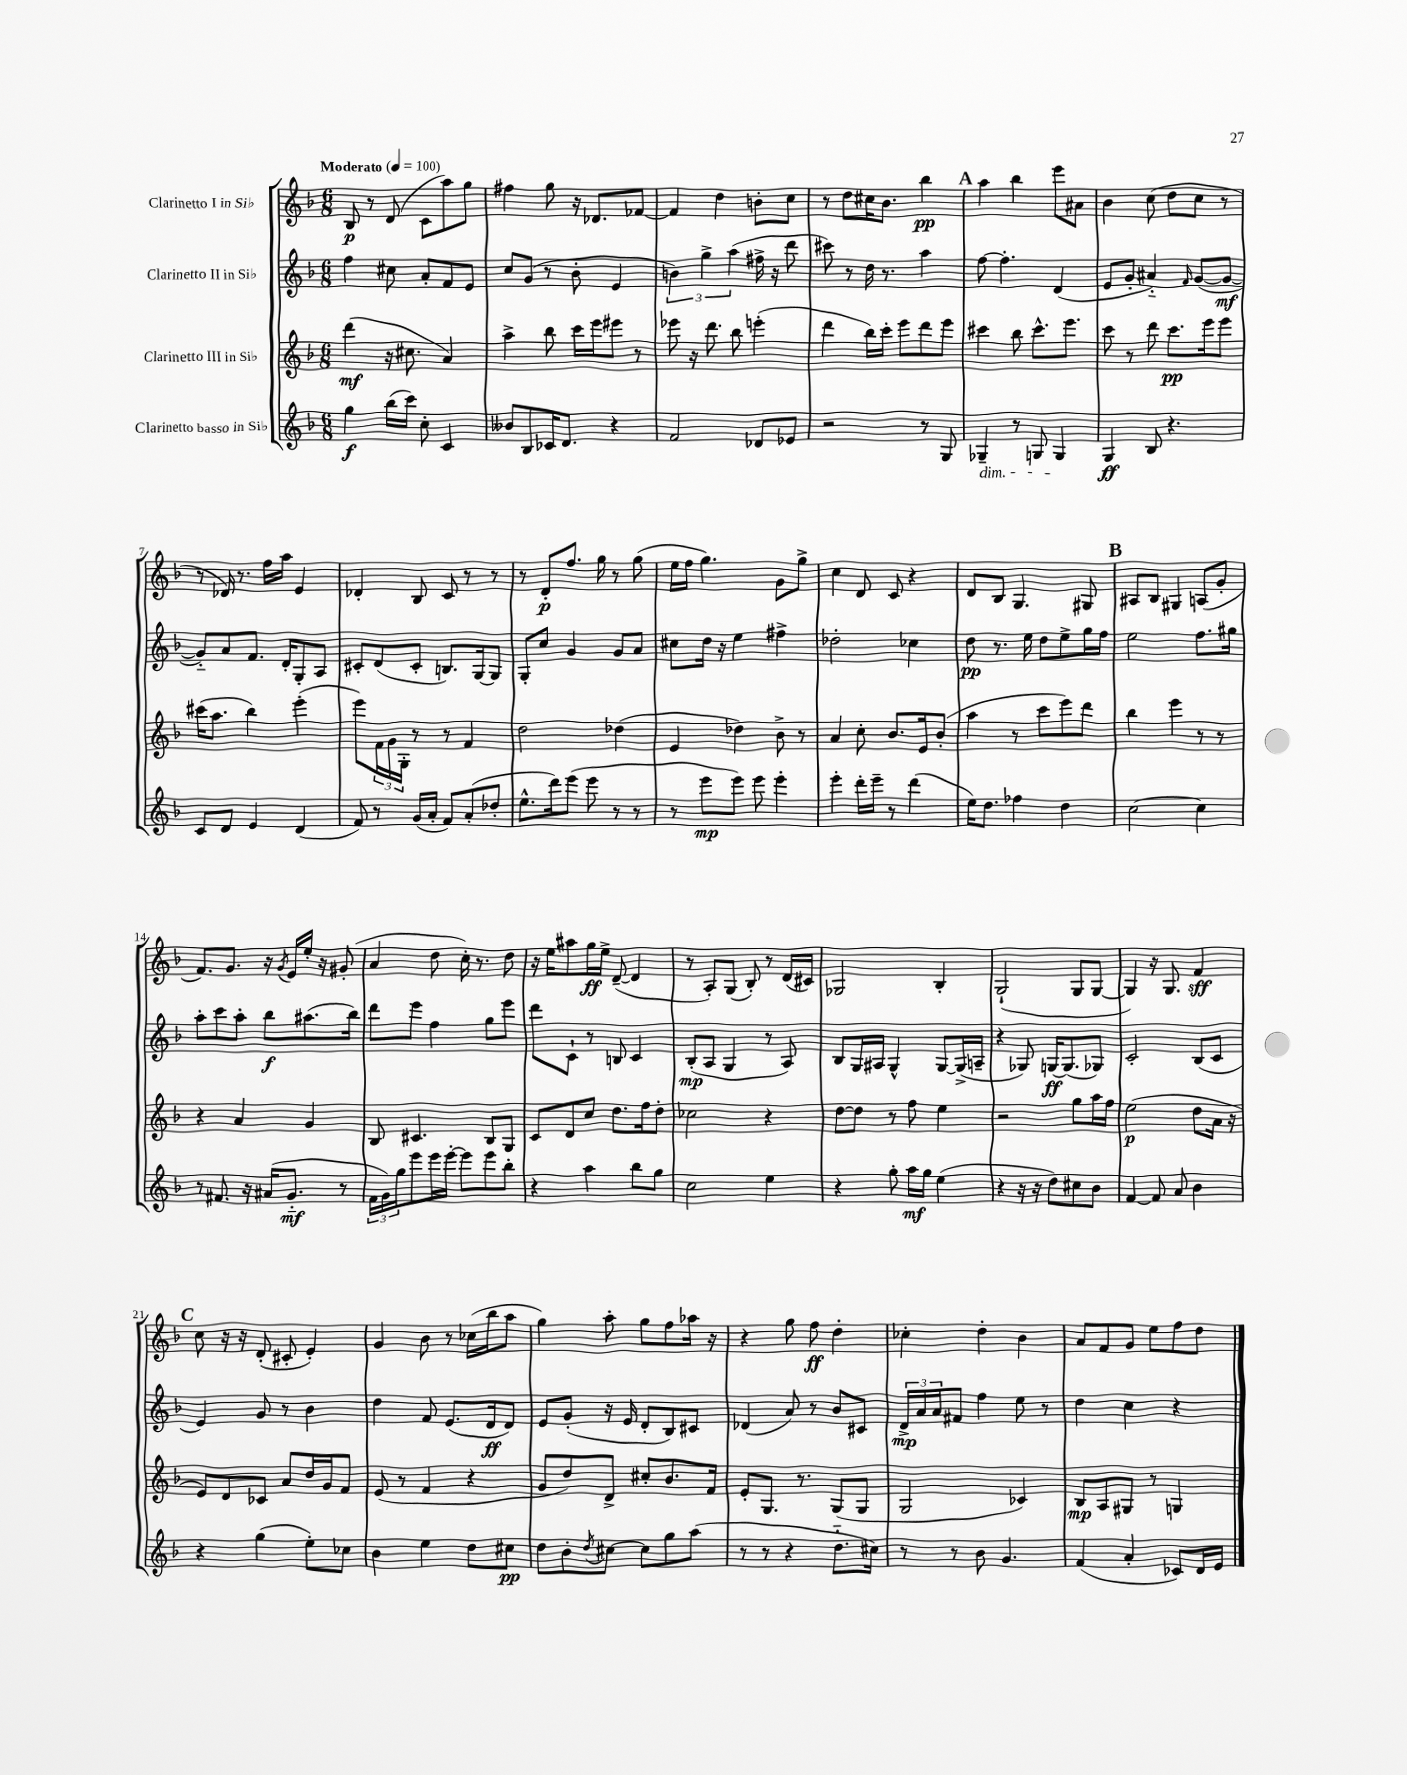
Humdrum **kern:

**kern	**dynam	**kern	**dynam	**kern	**dynam	**kern	**dynam
*part4	*part4	*part3	*part3	*part2	*part2	*part1	*part1
*staff4	*staff4	*staff3	*staff3	*staff2	*staff2	*staff1	*staff1
*I"Clarinetto basso in Si♭	*	*I"Clarinetto III in Si♭	*	*I"Clarinetto II in Si♭	*	*I"Clarinetto I in Si♭	*
*clefG2	*	*clefG2	*	*clefG2	*	*clefG2	*
*k[b-]	*	*k[b-]	*	*k[b-]	*	*k[b-]	*
*M6/8	*	*M6/8	*	*M6/8	*	*M6/8	*
*MM100	*	*MM100	*	*MM100	*	*MM100	*
=1	=1	=1	=1	=1	=1	=1	=1
!	!	!	!	!	!	!LO:TX:a:B:t=Moderato	!
4gg\	f	(4ddd\	mf	4ff\	.	8B-/	p
.	.	.	.	.	.	8r	.
(16bb-\LL	.	16r	.	8cc#X\	.	(8d/	.
16ccc\JJ)	.	8.cc#X\	.	.	.	.	.
8cc'\	.	.	.	8a'/L	.	8c\L	.
4c/	.	4a/)	.	8f/	.	8aa\)	.
.	.	.	.	8e/J	.	8gg\J	.
=2	=2	=2	=2	=2	=2	=2	=2
8b--X/L	.	4aa^\	.	8cc/L	.	4ff#X\	.
8B-/	.	.	.	(8g/J	.	.	.
16c-X/K	.	8bb-\	.	8r	.	8gg\	.
8.d/J	.	.	.	.	.	.	.
.	.	16ccc\LL	.	8b-'\	.	16r	.
.	.	16eee\J	.	.	.	8.d-X/L	.
4r	.	8eee#X\J	.	4e/	.	.	.
.	.	8r	.	.	.	[8f-X/J	.
=3	=3	=3	=3	=3	=3	=3	=3
2f/	.	8eee-X\	.	6bn\)	.	4f-/]	.
.	.	16r	.	.	.	.	.
.	.	.	.	6gg^\	.	.	.
.	.	8.ddd\	.	.	.	.	.
.	.	.	.	.	.	4dd\	.
.	.	.	.	(6aa\	.	.	.
.	.	8bb-\	.	.	.	.	.
8d-X/L	.	(4eeen'\	.	16ff#X^\	.	8bn'\L	.
.	.	.	.	16r	.	.	.
8e-X/J	.	.	.	8ddd\	.	8cc\J	.
=4	=4	=4	=4	=4	=4	=4	=4
2r	.	4ddd\	.	8ccc#X\)	.	8r	.
.	.	.	.	8r	.	8dd\L	.
.	.	16bb-\LL)	.	16dd\	.	16cc#X\K	.
.	.	16ccc'\JJ	.	8.r	.	8.b-\J	.
.	.	8eee\L	.	.	.	.	.
8r	.	8ddd\	.	4aa\	.	4bb-\	pp
8G/	.	8eee\J	.	.	.	.	.
!!LO:REH:place=s1:t=A
=5	=5	=5	=5	=5	=5	=5	=5
!LO:TX:b:i:t=dim.	!	!	!	!	!	!	!
4G-X~/	.	4ccc#X\	.	[8ff\	.	4aa\	.
.	.	.	.	4.ff'\]	.	.	.
8r	.	8bb-\	.	.	.	4bb-\	.
8Gn/	.	8.ccc#^^\L	.	.	.	.	.
4G/	.	.	.	(4d/	.	8eee\L	.
.	.	8.eee\J	.	.	.	.	.
.	.	.	.	.	.	8a#X\J	.
=6	=6	=6	=6	=6	=6	=6	=6
4G/	ff	8ccc\	.	8e/L	.	4b-\	.
.	.	8r	.	8g'/J	.	.	.
8B-/	.	8ddd\	.	4a#X/)	.	(8cc\	.
4.r	.	8.ccc\L	pp	.	.	8dd\L	.
.	.	.	.	16qqf/	.	.	.
.	.	.	.	([8g/L	.	8cc\J	.
.	.	16eee\k	.	.	.	.	.
.	.	8eee\J	.	8g/J_	mf	8r	.
!!LO:LB:g=z
=7	=7	=7	=7	=7	=7	=7	=7
8c/L	.	(16ccc#X\KL	.	8g/L])	.	8r	.
.	.	8.aa\J	.	.	.	.	.
8d/J	.	.	.	8a/	.	16d-X/)	.
.	.	.	.	.	.	8.r	.
4e/	.	4bb-\)	.	8.f/J	.	.	.
.	.	.	.	.	.	16ff\LL	.
.	.	.	.	16d'/KL	.	16aa\JJ	.
(4d/	.	(4eee'\	.	8G'/	.	4e/	.
.	.	.	.	8A/J	.	.	.
=8	=8	=8	=8	=8	=8	=8	=8
8f/)	.	8eee\L)	.	8c#X'/L	.	4d-X'/	.
8r	.	24f\L	.	(8d/	.	.	.
.	.	24g\	.	.	.	.	.
.	.	24G'\JJ	.	.	.	.	.
(16g/LL	.	8r	.	8c#'/J	.	8B-/	.
16a'/JJ	.	.	.	.	.	.	.
8f/L)	.	8r	.	8.Bn/L)	.	8c/	.
(8a'/	.	4f/	.	.	.	8r	.
.	.	.	.	[16G/k	.	.	.
8dd-X'/J	.	.	.	8G/J]	.	8r	.
=9	=9	=9	=9	=9	=9	=9	=9
8.ee^^\L	.	2dd\	.	8G'/L	.	8r	.
.	.	.	.	8cc/J	.	8d'/L	p
16ddd\k)	.	.	.	.	.	.	.
(8eee\J	.	.	.	4g/	.	8.ff/J	.
8eee\	.	.	.	.	.	.	.
.	.	.	.	.	.	16gg\	.
8r	.	(4dd-X\	.	8g/L	.	8r	.
8r	.	.	.	8a/J	.	(8gg\	.
=10	=10	=10	=10	=10	=10	=10	=10
8r	.	4e/	.	8cc#X\L	.	16ee\LL	.
.	.	.	.	.	.	16ff\JJ	.
8eee\L	mp	.	.	16dd\Jk	.	4.gg\)	.
.	.	.	.	16r	.	.	.
8eee\J)	.	4dd-X\)	.	4ee\	.	.	.
8eee\	.	.	.	.	.	.	.
4eee'\	.	8b-^\	.	4ff#X^\	.	8g\L	.
.	.	8r	.	.	.	8gg^\J	.
=11	=11	=11	=11	=11	=11	=11	=11
4eee'\	.	4a/	.	2dd-X'\	.	4cc\	.
16ddd'\LL	.	8cc'\	.	.	.	8d/	.
16eee~\JJ	.	.	.	.	.	.	.
8r	.	8.b-/L	.	.	.	8c/	.
(4ddd\	.	.	.	4cc-X\	.	4r	.
.	.	16e/k	.	.	.	.	.
.	.	(8b-'/J	.	.	.	.	.
=12	=12	=12	=12	=12	=12	=12	=12
16ee\KL)	.	4aa\	.	8dd\	pp	8d/L	.
8.dd\J	.	.	.	.	.	.	.
.	.	.	.	8.r	.	8B-/J	.
4ff-X\	.	8r	.	.	.	4.G/	.
.	.	.	.	16ee\	.	.	.
.	.	8ccc\L	.	8dd\L	.	.	.
4dd\	.	8eee\)	.	8ee^\	.	.	.
.	.	8ddd\J	.	16gg\L	.	8G#X/	.
.	.	.	.	16ff\JJ	.	.	.
!!LO:REH:place=s1:t=B
=13	=13	=13	=13	=13	=13	=13	=13
[2cc\	.	4bb-\	.	2ee\	.	8A#X/L	.
.	.	.	.	.	.	8B-/J	.
.	.	4eee\	.	.	.	4G#X/	.
4cc\]	.	8r	.	8.ff\L	.	(8An/L	.
.	.	8r	.	.	.	8g'/J	.
.	.	.	.	16gg#X\Jk	.	.	.
!!LO:LB:g=z
=14	=14	=14	=14	=14	=14	=14	=14
8r	.	4r	.	8aa'\L	.	8.f/L)	.
8.f#X/	.	.	.	8ccc\	.	.	.
.	.	.	.	.	.	8.g/J	.
.	.	4a/	.	8aa'\J	.	.	.
16r	.	.	.	.	.	.	.
(16a#X/KL	.	.	.	8bb-\L	f	16r	.
.	.	.	.	.	.	8qg/	.
8.g/J	mf	.	.	.	.	16e/LL	.
.	.	4g/	.	(8.aa#X\	.	16ee'/JJ	.
.	.	.	.	.	.	16r	.
8r	.	.	.	.	.	(8g#X'/	.
.	.	.	.	16bb-\Jk)	.	.	.
=15	=15	=15	=15	=15	=15	=15	=15
24f\LL	.	8B-/	.	8ddd\L	.	4a/	.
24g\)	.	.	.	.	.	.	.
24gg\J	.	.	.	.	.	.	.
8eee\	.	4.c#X/	.	8eee\J	.	.	.
16eee\L	.	.	.	4ff\	.	8dd\	.
[16eee'\JJ	.	.	.	.	.	.	.
8eee\L]	.	.	.	.	.	16cc'\)	.
.	.	.	.	.	.	8.r	.
8eee\	.	8B-/L	.	8gg\L	.	.	.
8bb-'\J	.	8G/J	.	8eee\J	.	8dd\	.
=16	=16	=16	=16	=16	=16	=16	=16
4r	.	8c/L	.	8ddd\L	.	16r	.
.	.	.	.	.	.	16ee\KL	.
.	.	8d/	.	8c`\J	.	8aa#X\	.
4aa\	.	8cc/J	.	8r	.	16gg\L	ff
.	.	.	.	.	.	16ee^\JJ	.
.	.	8.dd\L	.	8Bn/	.	([8d~/	.
8bb-\L	.	.	.	4c/	.	4d/]	.
.	.	16ff\k	.	.	.	.	.
8gg\J	.	8dd'\J	.	.	.	.	.
=17	=17	=17	=17	=17	=17	=17	=17
2cc\	.	2cc-X\	.	(8B-'/L	mp	8r	.
.	.	.	.	8A/J	.	8A'/L)	.
.	.	.	.	4G/	.	(8G/J	.
.	.	.	.	.	.	8B-'/)	.
4ee\	.	4r	.	8r	.	8r	.
.	.	.	.	8A/)	.	(16d/LL	.
.	.	.	.	.	.	16c#X/JJ)	.
=18	=18	=18	=18	=18	=18	=18	=18
4r	.	[8dd\L	.	8B-/L	.	2G-X/	.
.	.	8dd\J]	.	16G/L	.	.	.
.	.	.	.	16A#X/JJ	.	.	.
8gg'\	.	8r	.	4G^^/	.	.	.
16aa\LL	mf	8ff\	.	.	.	.	.
16gg\JJ	.	.	.	.	.	.	.
(4ee\	.	4ee\	.	[8G/L	.	4B-'/	.
.	.	.	.	(16G^/L]	.	.	.
.	.	.	.	16An~/JJ	.	.	.
=19	=19	=19	=19	=19	=19	=19	=19
4r	.	2r	.	4r	.	(2G`/	.
16r	.	.	.	8G-X/)	.	.	.
16r	.	.	.	.	.	.	.
8dd\L)	.	.	.	[16Gn/KL	ff	.	.
.	.	.	.	(8.G/]	.	.	.
8cc#X\	.	8gg\L	.	.	.	8G/L	.
8b-\J	.	16aa\L	.	8G-X/J)	.	[8G/J	.
.	.	16ff\JJ	.	.	.	.	.
=20	=20	=20	=20	=20	=20	=20	=20
[4f/	.	(2ee\	p	2c'/	.	4G/])	.
8f/]	.	.	.	.	.	16r	.
.	.	.	.	.	.	8.G/	.
8a/	.	.	.	.	.	.	.
4b-\	.	8dd\L	.	(8B-/L	.	4f/	sff
.	.	16a\Jk	.	8c/J	.	.	.
.	.	16r	.	.	.	.	.
!!LO:LB:g=z
!!LO:REH:place=s1:t=C
=21	=21	=21	=21	=21	=21	=21	=21
4r	.	8e/L)	.	4e/)	.	8cc\	.
.	.	8d/	.	.	.	16r	.
.	.	.	.	.	.	16r	.
(4gg\	.	8c-X/J	.	8g/	.	(8d'/	.
.	.	8a/L	.	8r	.	8c#X'/	.
8ee'\L)	.	16dd/L	.	4b-\	.	4e'/)	.
.	.	16g/J	.	.	.	.	.
8cc-X\J	.	8f/J	.	.	.	.	.
=22	=22	=22	=22	=22	=22	=22	=22
4b-\	.	(8e/	.	4dd\	.	4g/	.
.	.	8r	.	.	.	.	.
4ee\	.	4f/	.	8f/	.	8b-\	.
.	.	.	.	(8.e/L	.	8r	.
8dd\L	.	4r	.	.	.	(16cc-X\LL	.
.	.	.	.	16d/k	ff	16bb-\J	.
8cc#X\J	pp	.	.	8d/J)	.	8aa\J	.
=23	=23	=23	=23	=23	=23	=23	=23
8dd\L	.	8g/L	.	8e/L	.	4gg\)	.
8b-'\	.	8dd/)	.	(8g'/J	.	.	.
8qdd/	.	.	.	.	.	.	.
[8cc#X\J	.	8d^/J	.	16r	.	8aa'\	.
.	.	.	.	16e/	.	.	.
8cc#\L]	.	8cc#X'/L	.	8d'/L	.	8gg\L	.
8gg\	.	8.b-/	.	8B-/)	.	8ff\	.
(8aa\J	.	.	.	8c#X/J	.	16aa-X\Jk	.
.	.	16f/Jk	.	.	.	16r	.
=24	=24	=24	=24	=24	=24	=24	=24
8r	.	8e'/L	.	(4d-X/	.	4r	.
8r	.	8.G/J	.	.	.	.	.
4r	.	.	.	8a/)	.	8gg\	.
.	.	8.r	.	.	.	.	.
.	.	.	.	8r	.	8ff\	ff
8.dd\L	.	(8G/L	.	8b-/L	.	4dd'\	.
.	.	8G/J	.	8c#X/J	.	.	.
16cc#X\Jk)	.	.	.	.	.	.	.
=25	=25	=25	=25	=25	=25	=25	=25
8r	.	2G/	.	24d^/LL	mp	4cc-X'\	.
.	.	.	.	24a/	.	.	.
.	.	.	.	24a/J	.	.	.
8r	.	.	.	8f#X/J	.	.	.
8b-\	.	.	.	4ff\	.	4dd'\	.
4.g/	.	.	.	.	.	.	.
.	.	4c-X/)	.	8ee\	.	4b-\	.
.	.	.	.	8r	.	.	.
=26	=26	=26	=26	=26	=26	=26	=26
(4f/	.	8B-/L	mp	4dd\	.	8a/L	.
.	.	8A/	.	.	.	8f/	.
4a'/	.	8G#X/J	.	4cc\	.	8g/J	.
.	.	8r	.	.	.	8ee\L	.
8c-X/L)	.	4Gn/	.	4r	.	8ff\	.
16d/L	.	.	.	.	.	8dd\J	.
16e/JJ	.	.	.	.	.	.	.
==	==	==	==	==	==	==	==
*-	*-	*-	*-	*-	*-	*-	*-
